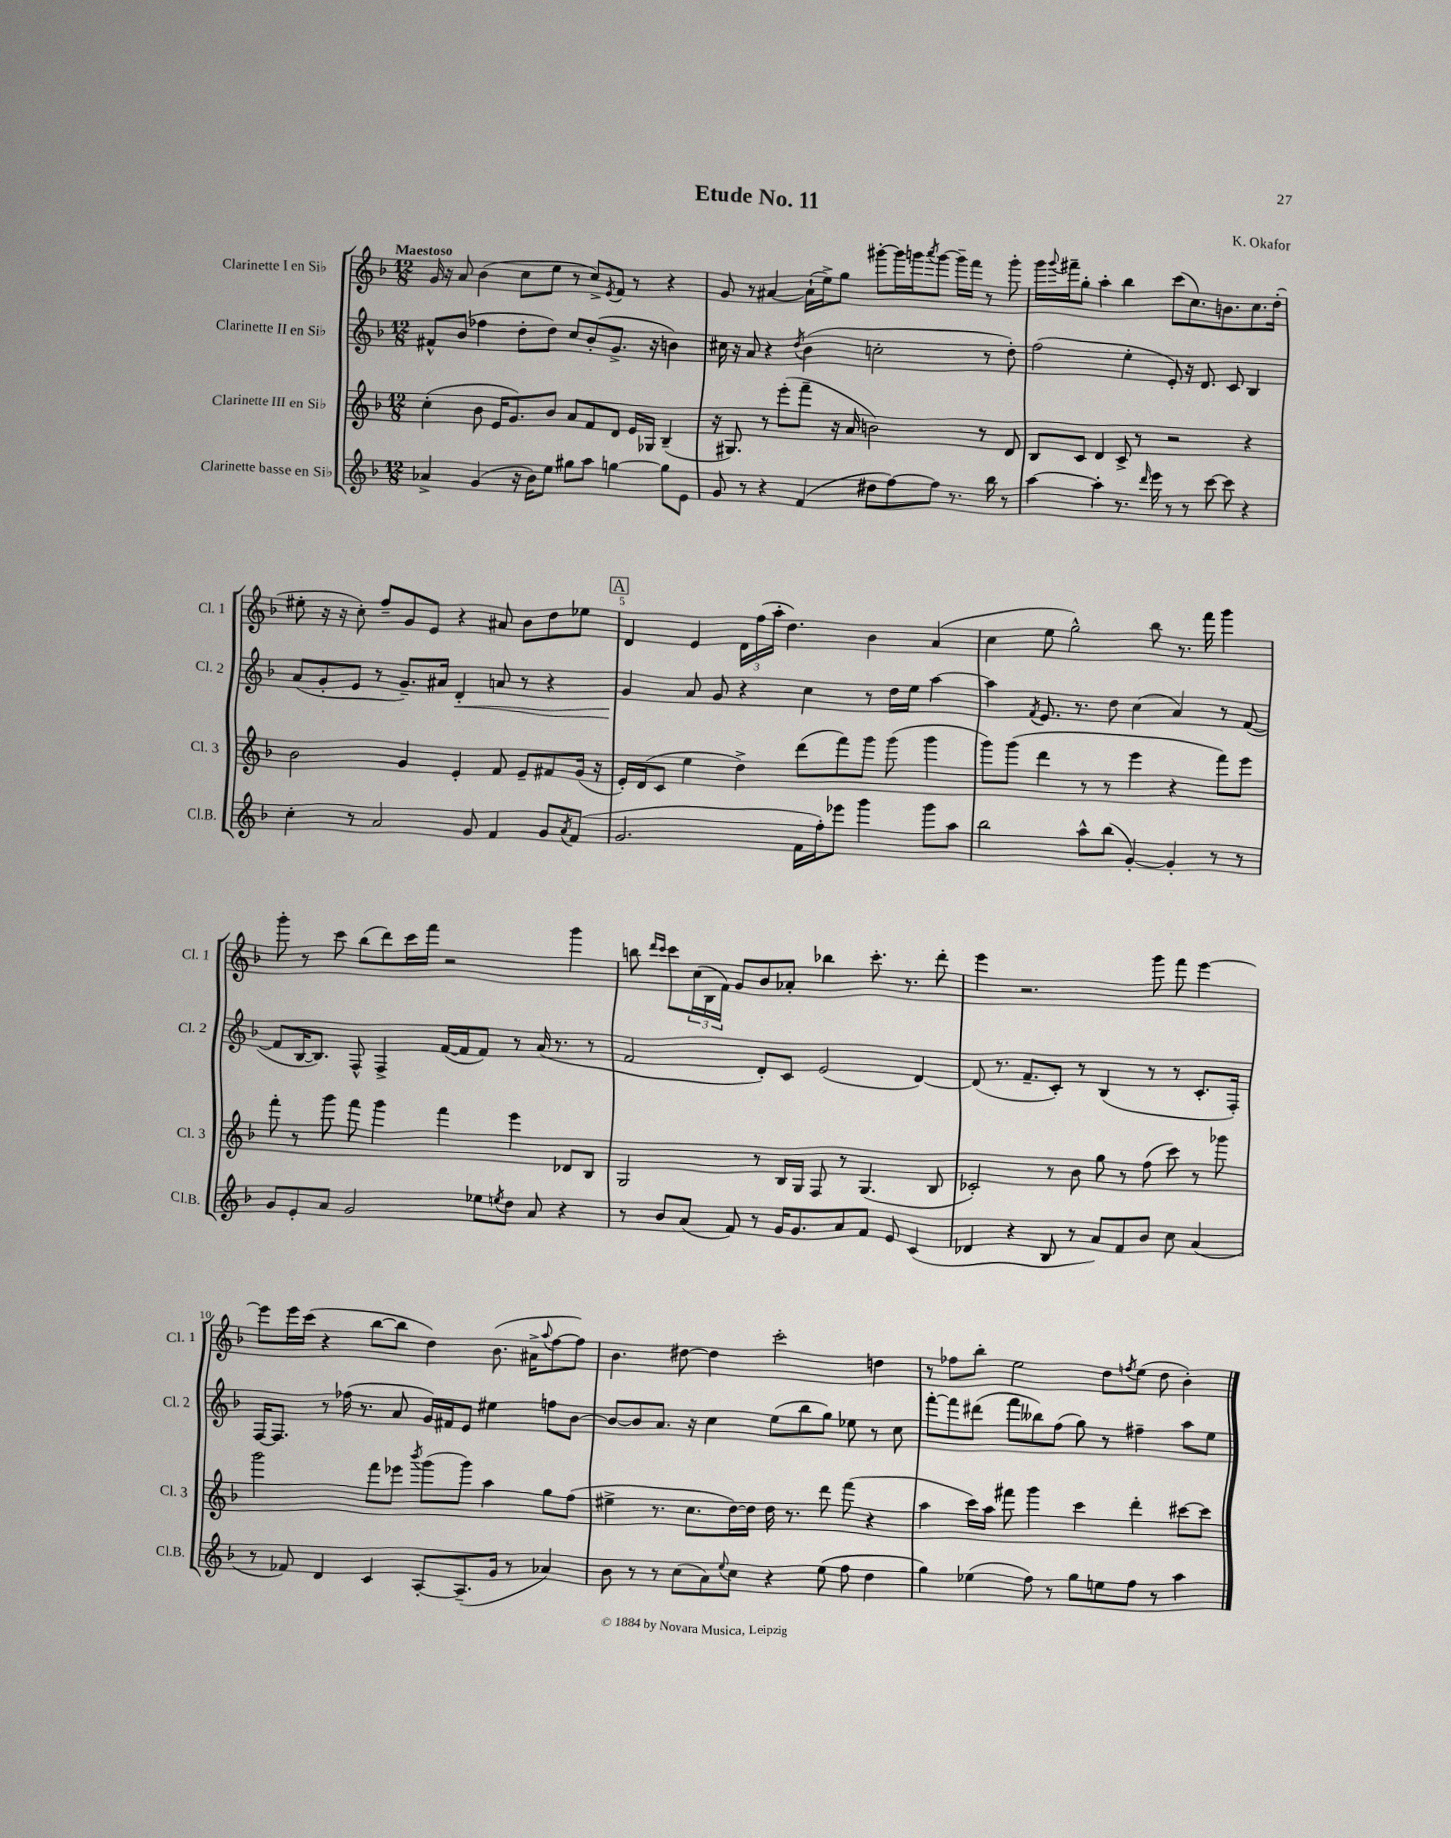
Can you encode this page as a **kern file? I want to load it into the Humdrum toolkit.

**kern	**kern	**kern	**kern
*staff4	*staff3	*staff2	*staff1
*clefG2	*clefG2	*clefG2	*clefG2
*k[b-]	*k[b-]	*k[b-]	*k[b-]
*M12/8	*M12/8	*M12/8	*M12/8
4a-^	(4cc'	8f#^^	16g
.	.	.	16r
.	.	(8b-	8a
(4g	8b-	4ff-	(4b-
.	16e	.	.
.	8.g)	.	.
16r	.	8dd'	8cc
16b-)	.	.	.
8ee	8b-	8dd)	8ee
8gg#	8a	8cc	8r
8aa	8f	(8b-'	8cc^)
.	.	.	8qe
[4gg	8d	8.g^	8f
.	16e	.	8r
.	16G-	16r	.
8gg]	(4B-~	4b)	4r
8e	.	.	.
=	=	=	=
8g	16r	16cc#	8g
.	8.G#)	16r	.
8r	.	8a	8r
4r	8r	4r	[4a#
.	(8eee'	.	.
.	.	8qdd	.
(4f	8fff~	(4b-	(16a#`]
.	.	.	16ee^)
.	16r	.	8gg
.	16a	.	.
8dd#	2b)	2cc'	[8ggg#'
[8ff)	.	.	16ggg#]
.	.	.	16ggg
.	.	.	8qaaa
8ff]	.	.	[8ggg
8.r	.	.	16ggg~]
.	.	.	16fff
.	8r	8r	8r
16bb-	.	.	.
8r	8d	8dd')	8ggg'
=	=	=	=
[4aa	8B-	(2ff	16ggg
.	.	.	8qqggg
.	.	.	16fff#~
.	8c	.	8gg'
4aa']	4d	.	4aa'
8.r	8c^	4ee'	4bb-
.	8r	.	.
16qqddd	.	.	.
16eee	.	.	.
8r	2r	8e')	(8ccc
8r	.	16r	8.cc)
.	.	8.d	.
[8ccc	.	.	.
.	.	.	8.b
8ccc]	.	8c	.
4r	4r	4B-	8.cc
.	.	.	(16dd'
=	=	=	=
4cc'	2b-	(8a	8ee#'
.	.	8g'	16r
.	.	.	16r
8r	.	8e	8cc')
2a	.	8r	8ff~
.	4g	8.g~)	8g
.	.	.	8e
.	.	16a#	.
.	4e'	4d'	4r
8g	.	.	.
4f	8f	8a	8a#
.	8e~	8r	8b-
8g	8f#	4r	8dd
8qa	.	.	.
(8f	(16g	.	8ee-
.	16r	.	.
=	=	=	=
2.g	16e')	4g	4d
.	(16d	.	.
.	8c	.	.
.	4ee	8a	4e
.	.	8g	.
.	4dd^)	4r	24d
.	.	.	(24ff
.	.	.	24aa'
.	.	.	4.dd)
16f	(8ddd	4cc	.
16ff')	.	.	.
8eee-	8fff)	.	.
4ggg	8ggg	8r	4b-
.	(8ggg	16dd	.
.	.	16ee	.
8ggg	4ggg	[4aa	(4a
8aa	.	.	.
=	=	=	=
2bb-	8ggg)	4aa]	4cc
.	(8ggg	.	.
.	.	8qf	.
.	4ddd	8.e	8ee
.	.	.	2gg^^)
.	.	8.r	.
8aa^^	8r	.	.
(8bb-	8r	8dd	.
[4g')	4eee	(4cc	.
.	.	.	8bb-
4g']	4r	4a)	8.r
.	.	.	16fff
8r	8fff)	8r	4ggg
8r	8eee	([8f	.
=	=	=	=
8g	8fff'	8f]	8ggg'
8e'	8r	[16B-	8r
.	.	8.B-])	.
8a	8ggg	.	8ccc
2g	8fff	8F^^	(8bb-
.	4ggg	4F^	8ddd)
.	.	.	16ccc
.	.	.	16fff
.	4fff	([16f	2r
.	.	16f]	.
8ee-	.	8f)	.
8qee	.	.	.
8dd	4eee	8r	.
8a	.	(16a	.
.	.	8.r	.
4r	8d-	.	4ggg
.	8B-	8r	.
=	=	=	=
8r	2G	2f	8bb
.	.	.	16qqddd
.	.	.	16qqccc
8b-	.	.	8ccc
(8a	.	.	(24cc
.	.	.	24B-
.	.	.	24f)
8f)	.	.	8g
8r	8r	8d')	8b-
16g	16B-	8c	8a-'
8.g	16G	.	.
.	8F	(2e	4bb-
8a	8r	.	.
8f	(4.G	.	8.ccc'
8e	.	.	.
.	.	.	8.r
(4c	.	[4d)	.
.	8B-	.	8ddd'
=	=	=	=
4d-	2c-')	(8d]	4eee
.	.	8.r	.
4r	.	.	2.r
.	.	8.f~	.
8B-	8r	8c')	.
8r	8b-	8r	.
8a)	8gg	(4B-	.
8f	8r	.	.
8b-	(8ff	8r	8ggg
8cc	8ccc)	8r	8fff
(4a	8r	8.c'	[4eee
.	8ggg-	.	.
.	.	16F')	.
=	=	=	=
8r	2ggg	[16F	8eee]
.	.	8.F]	.
8f-)	.	.	16eee
.	.	.	(16ccc
4d	.	8r	4r
.	.	(16ff-	.
.	.	8.r	.
4c	8fff	.	[8bb-
.	8eee-	8a	8bb-]
.	8qbbb-	.	.
[8A'	(8ggg	16g)	4dd)
.	.	16f#	.
(8.A~]	8ggg)	8e	.
.	4aa	4ee#	(8.b-
16g	.	.	.
8r	.	.	.
.	.	.	16a#^
.	.	.	8qqaa
4a-)	8gg	8ff	[8ff
.	(8ff	[8b-	8ff])
=	=	=	=
8b-	4ee#^	8b-_	4.b-
8r	.	8b-]	.
8r	8.r	8.a	.
(8cc	.	.	[8dd#
.	8.cc	16r	.
8a)	.	4cc	4dd#]
8qqee	.	.	.
8cc	[16dd)	.	.
.	16dd]	.	.
4r	16dd	(8ee	2ccc'
.	8.r	.	.
.	.	8bb-	.
(8ee	8ddd	8gg)	.
8ff	(8fff	8ee-	.
4dd	4r	8r	4dd
.	.	8cc	.
=	=	=	=
4gg)	4aa	[8fff'	8r
.	.	8fff]	8ff-
(4ee-	16ccc)	(8ddd#	8bb-'
.	16aa	.	.
.	8fff#	8fff	2ee
8ff)	4ggg	8bb--)	.
8r	.	(8ff	.
8gg	4ccc	8gg)	.
8ee	.	8r	8dd
.	.	.	8qff
8ff	4ddd'	4ff#~	(8ee
8r	.	.	8dd
4aa	[8ccc#	8aa	4b-')
.	8ccc#]	8ee	.
==	==	==	==
*-	*-	*-	*-
